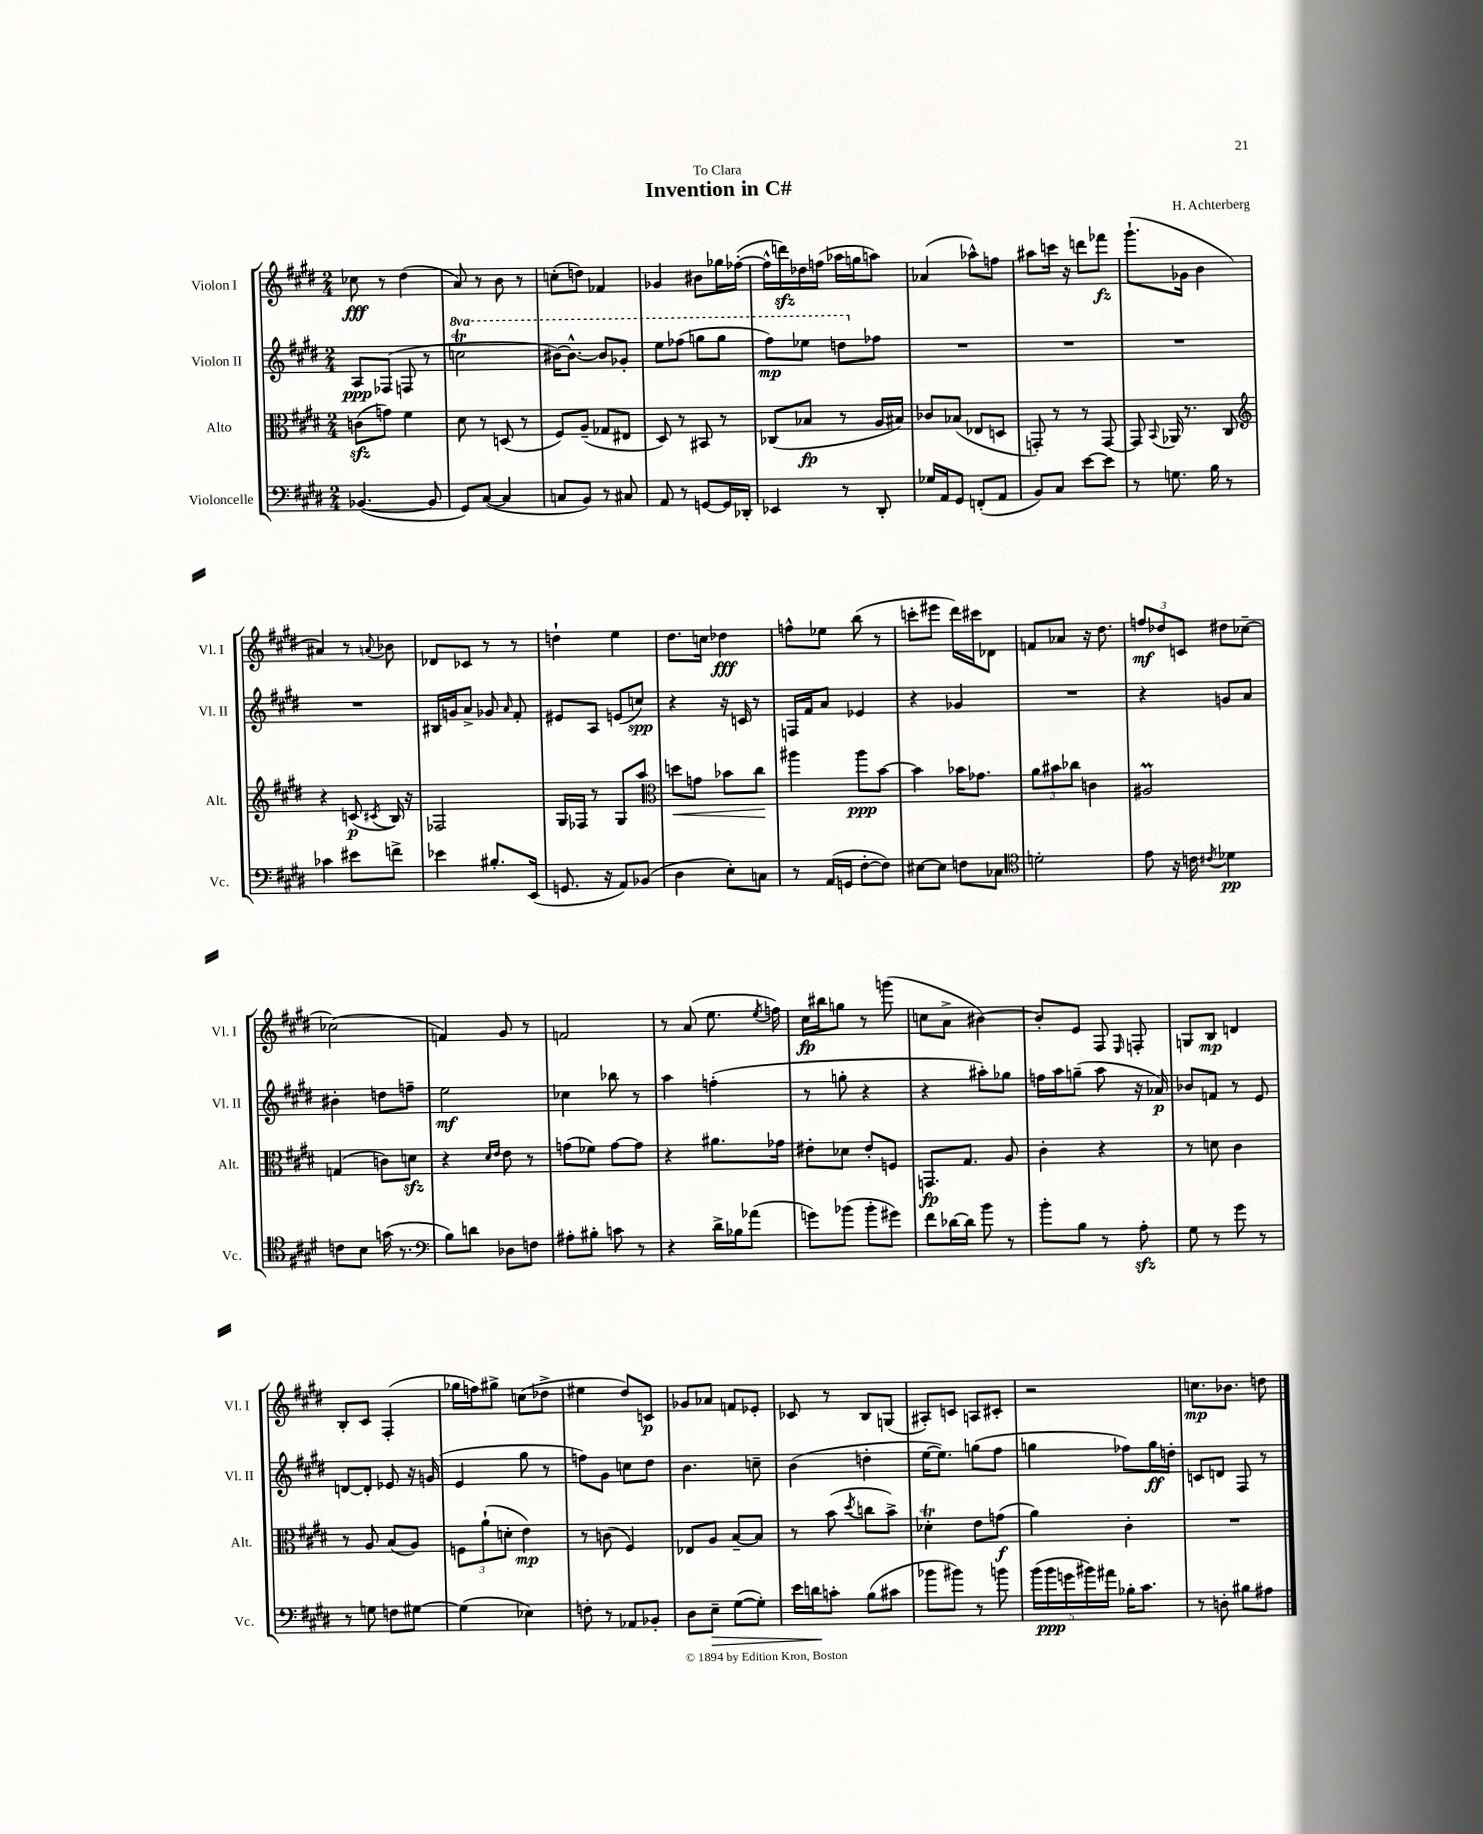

**kern	**dynam	**kern	**dynam	**kern	**dynam	**kern	**dynam
*part4	*part4	*part3	*part3	*part2	*part2	*part1	*part1
*staff4	*staff4	*staff3	*staff3	*staff2	*staff2	*staff1	*staff1
*I"Violoncelle	*	*I"Alto	*	*I"Violon II	*	*I"Violon I	*
*I'Vc.	*	*I'Alt.	*	*I'Vl. II	*	*I'Vl. I	*
*clefF4	*	*clefC3	*	*clefG2	*	*clefG2	*
*k[f#c#g#d#]	*	*k[f#c#g#d#]	*	*k[f#c#g#d#]	*	*k[f#c#g#d#]	*
*M2/4	*	*M2/4	*	*M2/4	*	*M2/4	*
=1	=1	=1	=1	=1	=1	=1	=1
([4.BB-X/	.	(8cnzz\L	.	8A/L	ppp	8cc-X\	fff
.	.	8gn\J)	.	(8F-X/J	.	8r	.
.	.	4f#\	.	8Fn/	.	(4dd#\	.
8BB-/]	.	.	.	8r	.	.	.
=2	=2	=2	=2	=2	=2	=2	=2
*	*	*	*	*8va	*	*	*
8GG#/L)	.	8d#\	.	2cccnT\	.	8a/)	.
([8C#/J	.	8r	.	.	.	8r	.
4C#/]	.	(8Dn/	.	.	.	8b\	.
.	.	8r	.	.	.	8r	.
=3	=3	=3	=3	=3	=3	=3	=3
8Cn/L	.	8F#/L)	.	[16bb#X\KL)	.	(8ccn'\L	.
.	.	.	.	8.bb#^^\J_	.	.	.
8BB/J)	.	(8A~/J	.	.	.	8ddn\J)	.
8r	.	8G-X/L	.	8bb#/L]	.	4f-X/	.
8C#X/	.	8E#X/J	.	8gg-X'/J	.	.	.
=4	=4	=4	=4	=4	=4	=4	=4
8AA/	.	8D#/)	.	8eee\L	.	4g-X/	.
8r	.	8r	.	(8fff-X\J	.	.	.
[8GGn/L	.	8BB#X/	.	8gggn\L	.	8b#X\L	.
16GG/L]	.	8r	.	8ggg\J	.	16gg-X\L	.
16DD-X'/JJ	.	.	.	.	.	([16ff-X'\JJ	.
=5	=5	=5	=5	=5	=5	=5	=5
4EE-X/	.	(8C-X/L	.	8fff#\L)	mp	16ff-^^\LL]	.
.	.	.	.	.	.	16dddnzz\)	.
.	.	8B-X/J	fp	8eee-X\J	.	16dd-X\	.
.	.	.	.	.	.	(16ffn\JJ	.
8r	.	8r	.	8dddn\L	.	16aa-X\LL	.
.	.	.	.	.	.	16ggn\J	.
*	*	*	*	*X8va	*	*	*
8DD#'/	.	16A/LL	.	8ff-X\J	.	8aan\J)	.
.	.	16B#X/JJ)	.	.	.	.	.
=6	=6	=6	=6	=6	=6	=6	=6
16G-X/LL	.	8c-X/L	.	2r	.	(4a-X/	.
16AA/J	.	.	.	.	.	.	.
8GG#/J	.	(8B-X/J	.	.	.	.	.
(8FFn'/L	.	8E-X/L	.	.	.	8aa-X^^\L)	.
8AA/J	.	8Dn/J	.	.	.	8ffn\J	.
=7	=7	=7	=7	=7	=7	=7	=7
8BB/L)	.	8GGn'/)	.	2r	.	8aa#X\L	.
8C#/J	.	8r	.	.	.	16cccn\Jk	.
.	.	.	.	.	.	16r	.
[8e\L	.	8r	.	.	.	8dddn\L	.
8e\J]	.	[8GG/	.	.	.	8fff-X\J	fz
=8	=8	=8	=8	=8	=8	=8	=8
8r	.	8GG/]	.	2r	.	(8.ggg#`\L	.
.	.	8qqBB/	.	.	.	.	.
8.Gn\	.	16AA-X/	.	.	.	.	.
.	.	8.r	.	.	.	16g-X\Jk	.
.	.	.	.	.	.	4b\	.
16B\	.	.	.	.	.	.	.
8r	.	8C#/	.	.	.	.	.
!!LO:LB:g=z
=9	=9	=9	=9	=9	=9	=9	=9
*	*	*clefG2	*	*	*	*	*
4c-X\	.	4r	.	2r	.	4a#X/)	.
8e#X\L	.	(8cn/	p	.	.	8r	.
.	.	8qc#X/	.	.	.	8qqan/	.
8fn^\J	.	16B/)	.	.	.	8b-X\	.
.	.	16r	.	.	.	.	.
=10	=10	=10	=10	=10	=10	=10	=10
4e-X\	.	2F-X/	.	16B#X/LL	.	8d-X/L	.
.	.	.	.	16gn/J	.	.	.
.	.	.	.	8a^/J	.	8c-X/J	.
8.B#X'/L	.	.	.	8g-X/	.	8r	.
.	.	.	.	16qqa/	.	.	.
.	.	.	.	8f#'/	.	8r	.
(16EE/Jk	.	.	.	.	.	.	.
=11	=11	=11	=11	=11	=11	=11	=11
8.GGn/	.	16G#/LL	.	8e#X/L	.	4ddn`\	.
.	.	16F-X/JJ	.	.	.	.	.
.	.	8r	.	8A/J	.	.	.
16r	.	.	.	.	.	.	.
8AA/L)	.	8G#/L	.	(8en/L	.	4ee\	.
(8BB-X/J	.	8aa/J	.	8ccn/J)	spp	.	.
=12	=12	=12	=12	=12	=12	=12	=12
*	*	*clefC3	*	*	*	*	*
!	!	!	!LO:HP:b	!	!	!	!
4D#\	.	8ddn\L	<	4r	.	8.dd#\L	.
.	.	8gn\J	.	.	.	.	.
.	.	.	.	.	.	16ccn\Jk	.
8E'\L)	.	8b-X\L	.	16r	.	4dd-X\	fff
.	.	.	.	16cn/	.	.	.
8Cn\J	.	8cc#\J	.	8r	.	.	.
.	.	.	[	.	.	.	.
=13	=13	=13	=13	=13	=13	=13	=13
8r	.	4aa#X\	.	16Fn/LL	.	8ffn^^\L	.
.	.	.	.	16f#/J	.	.	.
(16AA/LL	.	.	.	8a/J	.	8ee-X\J	.
16GGn/JJ	.	.	.	.	.	.	.
[8F#'\L	.	8aa#\L	ppp	4e-X/	.	(8bb\	.
8F#\J])	.	[8b\J	.	.	.	8r	.
=14	=14	=14	=14	=14	=14	=14	=14
[8E#X\L	.	4b\]	.	4r	.	8cccn'\L	.
8E#\J]	.	.	.	.	.	8eee#X\J	.
8Fn\L	.	16b-X\KL	.	4g-X/	.	16ddd#\LL)	.
.	.	8.g-X\J	.	.	.	16ccc#X\J	.
8C-X\J	.	.	.	.	.	8d-X\J	.
=15	=15	=15	=15	=15	=15	=15	=15
*clefC4	*	*	*	*	*	*	*
2dn'\	.	12a\L	.	2r	.	8fn/L	.
.	.	12b#X\	.	.	.	.	.
.	.	.	.	.	.	8a-X/J	.
.	.	12cc-X\J	.	.	.	.	.
.	.	4cn\	.	.	.	16r	.
.	.	.	.	.	.	8.dd#\	.
=16	=16	=16	=16	=16	=16	=16	=16
8e\	.	2A#Xm/	.	4r	.	12ffn/L	mf
.	.	.	.	.	.	12dd-X/	.
16r	.	.	.	.	.	.	.
.	.	.	.	.	.	12cn/J	.
16cn\	.	.	.	.	.	.	.
8qc#X/	.	.	.	.	.	.	.
4d-X\	pp	.	.	8gn/L	.	8dd#X\L	.
.	.	.	.	8a/J	.	[8cc-X~\J	.
!!LO:LB:g=z
=17	=17	=17	=17	=17	=17	=17	=17
8cn\L	.	(4Gn/	.	4b#X'\	.	(2cc-X\]	.
8B\J	.	.	.	.	.	.	.
(16gn\	.	8cn\L)	.	8ddn\L	.	.	.
8.r	.	.	.	.	.	.	.
.	.	8dnzz\J	.	8ffn~\J	.	.	.
=18	=18	=18	=18	=18	=18	=18	=18
*clefF4	*	*	*	*	*	*	*
8B\L)	.	4r	.	2ee\	mf	4fn/)	.
8dn\J	.	.	.	.	.	.	.
.	.	16qqd#/LL	.	.	.	.	.
.	.	16qqe/JJ	.	.	.	.	.
8D-X\L	.	8e\	.	.	.	8g#/	.
8Fn\J	.	8r	.	.	.	8r	.
=19	=19	=19	=19	=19	=19	=19	=19
8A#X'\L	.	(8gn\L	.	4cc-X\	.	2fn/	.
8B#X'\J	.	8f-X\J)	.	.	.	.	.
8cn\	.	[8g\L	.	8bb-X\	.	.	.
8r	.	8g\J]	.	8r	.	.	.
=20	=20	=20	=20	=20	=20	=20	=20
4r	.	4r	.	4aa\	.	8r	.
.	.	.	.	.	.	(8a/	.
16d#^\LL	.	8.a#X\L	.	(4ffn'\	.	8.ee\	.
16B-X\J	.	.	.	.	.	.	.
(8a-X\J	.	.	.	.	.	.	.
.	.	.	.	.	.	8qee/	.
.	.	16g-X\Jk	.	.	.	16ffn\)	.
=21	=21	=21	=21	=21	=21	=21	=21
8gn\L)	.	8e#X'\L	.	8r	.	16cc#\LL	fp
.	.	.	.	.	.	16bb#X\J	.
(8b-X\J	.	8d-X\J	.	8ggn'\	.	8ggn\J	.
8b-'\L	.	8e#'/L	.	4r	.	8r	.
8g#X\J)	.	8Fn/J	.	.	.	(8gggn\	.
=22	=22	=22	=22	=22	=22	=22	=22
8f#\L	.	8.GGn/L	fp	4r	.	8ccn\L	.
[16d-X\L	.	.	.	.	.	8a^\J	.
16d-\JJ]	.	8.G#/J	.	.	.	.	.
8b\	.	.	.	8aa#X'\L)	.	[4b#X\)	.
8r	.	8A/	.	8gg-X\J	.	.	.
=23	=23	=23	=23	=23	=23	=23	=23
8b'\L	.	4c#'\	.	16ffn\LL	.	8b#'/L]	.
.	.	.	.	16aa\J	.	.	.
8B\J	.	.	.	(8ggn~\J	.	8e/J	.
8r	.	4r	.	8aa\	.	8F#/	.
.	.	.	.	.	.	16qqE/	.
8Azz'\	.	.	.	16r	.	8Fn'/	.
.	.	.	.	16a-X/)	p	.	.
=24	=24	=24	=24	=24	=24	=24	=24
8G#\	.	8r	.	8b-X/L	.	8Gn/L	.
8r	.	8dn\	.	8fn/J	.	8B/J	mp
8g#\	.	4c#\	.	8r	.	4dn/	.
8r	.	.	.	8e/	.	.	.
!!LO:LB:g=z
=25	=25	=25	=25	=25	=25	=25	=25
8r	.	8r	.	[8dn/L	.	8B'/L	.
8Gn\	.	8A/	.	8d'/J]	.	8c#/J	.
8Fn\L	.	(8B/L	.	8e-X/	.	(4F#'/	.
[8G#X\J	.	8A/J)	.	16r	.	.	.
.	.	.	.	(16gn/	.	.	.
=26	=26	=26	=26	=26	=26	=26	=26
(4G#\]	.	12Fn\L	.	4e/	.	16gg-X\LL	.
.	.	.	.	.	.	16ffn\J)	.
.	.	(12a`\	.	.	.	.	.
.	.	.	.	.	.	8gg#X^\J	.
.	.	12dn'\J	.	.	.	.	.
4E-X\)	.	4e\)	mp	8gg#\	.	(8ccn\L	.
.	.	.	.	8r	.	8dd-X^\J	.
=27	=27	=27	=27	=27	=27	=27	=27
8Fn'\	.	8r	.	8ffn\L)	.	4ee#X\	.
8r	.	(8cn\	.	8g#\J	.	.	.
8AA-X/L	.	4F#/)	.	8ccn\L	.	8dd#/L)	.
8BB-X'/J	.	.	.	8dd#\J	.	8cn/J	p
=28	=28	=28	=28	=28	=28	=28	=28
8D#\L	.	8E-X/L	.	4.b\	.	8g-X/L	.
!	!LO:HP:b	!	!	!	!	!	!
8E~\J	>	8A/J	.	.	.	8a-X/J	.
([8G#\L	.	[8B~/L	.	.	.	8fn/L	.
8G#'\J])	.	8B/J]	.	8ccn~\	.	8e-X'/J	.
=29	=29	=29	=29	=29	=29	=29	=29
16e\LL	.	8r	.	(4b\	.	8c-X/	.
16dn\J	.	.	.	.	.	.	.
8cn'\J	]	(8b\	.	.	.	8r	.
.	.	8qdd#/	.	.	.	.	.
(8B\L	.	8ccn\L	.	4ddn'\	.	8B/L	.
8c#X\J	.	8b^\J)	.	.	.	(8Gn/J	.
=30	=30	=30	=30	=30	=30	=30	=30
8b-X\L	.	4d-XT'\	.	[16ee\KL	.	8A#X'/L)	.
.	.	.	.	8.ee\J])	.	.	.
8b#X\J)	.	.	.	.	.	8cn/J	.
8r	.	8e\L	.	(8ggn\L	.	8An/L	.
8bn\	.	(8gn\J	f	8ff#\J	.	8c#X'/J	.
=31	=31	=31	=31	=31	=31	=31	=31
(20b\LL	.	4a\)	.	4ggn\	.	2r	.
20b\	ppp	.	.	.	.	.	.
20gn\	.	.	.	.	.	.	.
20b#X\)	.	.	.	.	.	.	.
20a#X\JJ	.	.	.	.	.	.	.
16B-X'\KL	.	4c#'\	.	8ff-X\L)	.	.	.
8.c#\J	.	.	.	.	.	.	.
.	.	.	.	16gg\L	ff	.	.
.	.	.	.	16ddn'\JJ	.	.	.
=32	=32	=32	=32	=32	=32	=32	=32
8r	.	2r	.	8cn/L	.	8.ccn\L	mp
8Dn'\	.	.	.	8dn/J	.	.	.
.	.	.	.	.	.	8.b-X\J	.
8B#X\L	.	.	.	8F#/	.	.	.
8A#X\J	.	.	.	8r	.	8ddn\	.
==	==	==	==	==	==	==	==
*-	*-	*-	*-	*-	*-	*-	*-
